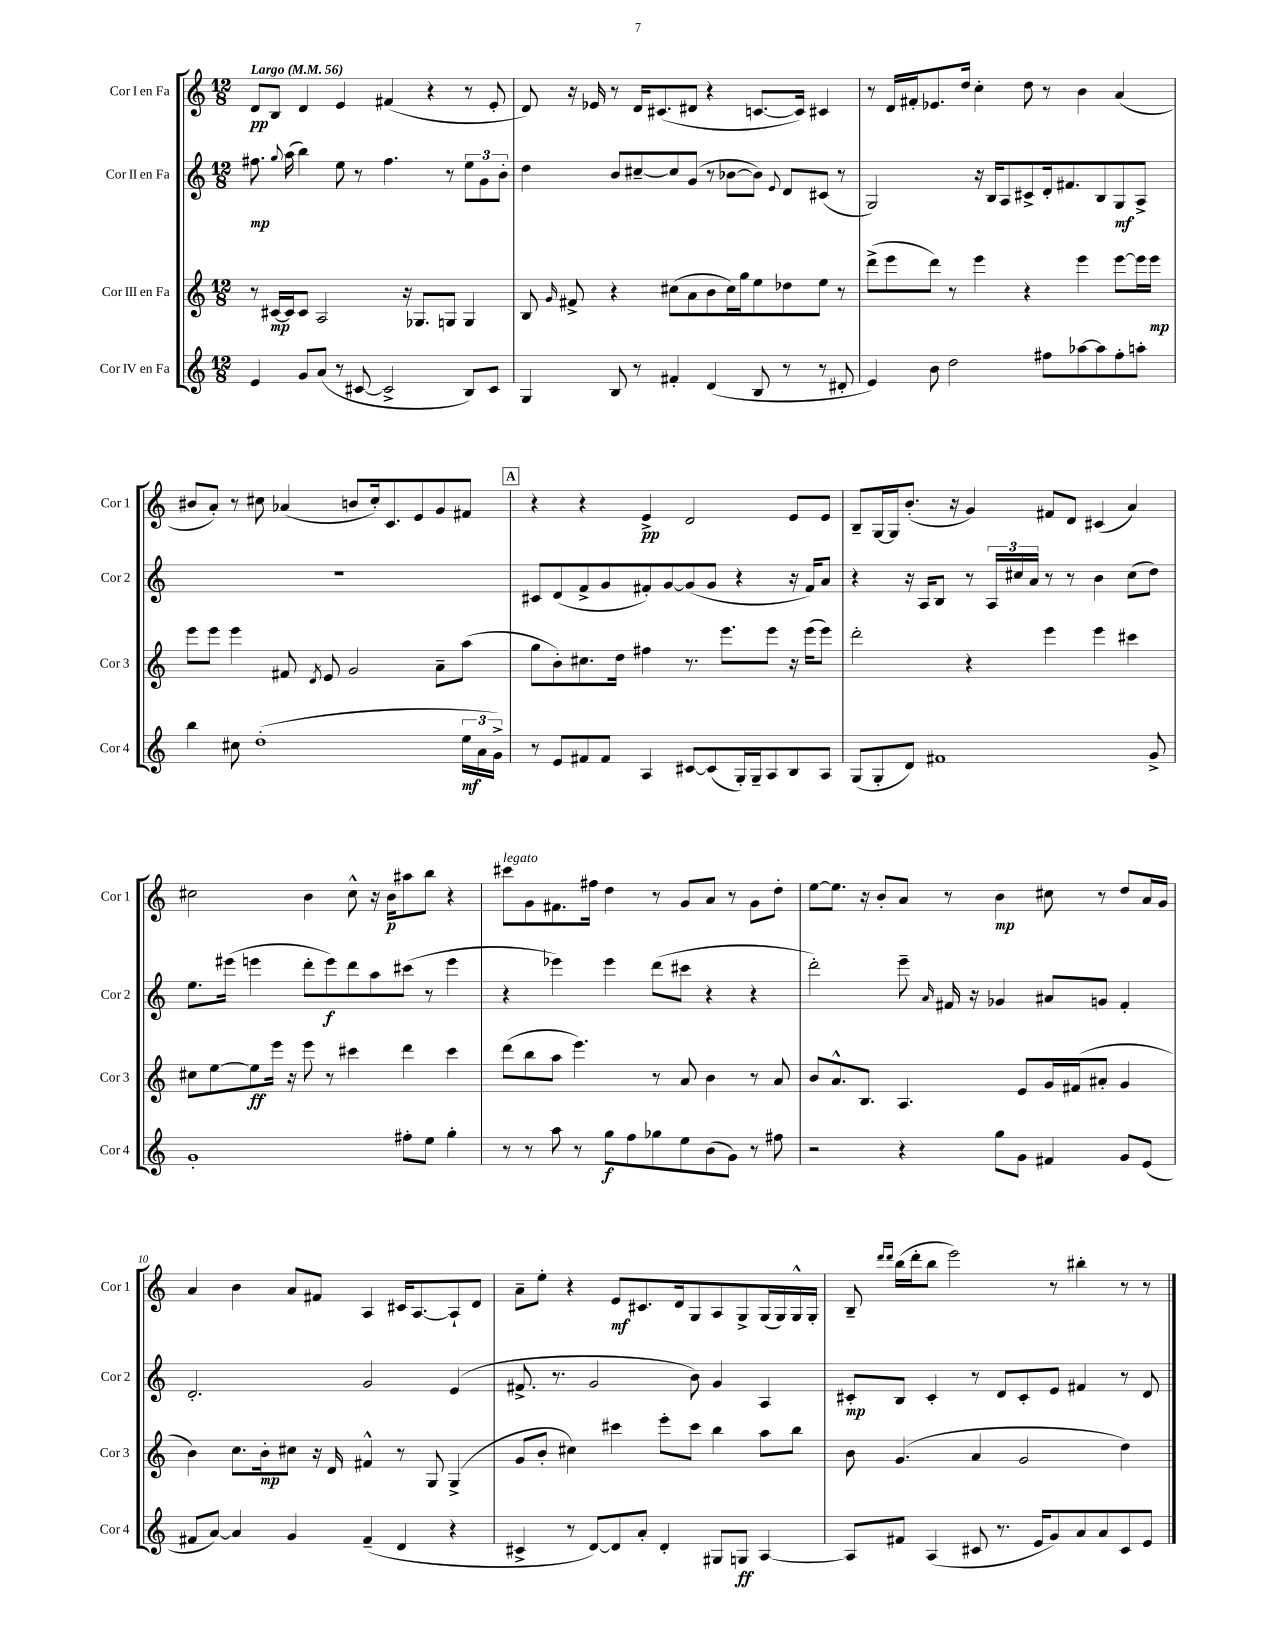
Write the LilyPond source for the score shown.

<<
\new StaffGroup <<
\new Staff = "s0" \with { instrumentName = "Cor I en Fa" shortInstrumentName = "Cor 1" } {
    \clef treble \key c \major \numericTimeSignature \time 12/8 \tempo "Largo" 4 = 56
    \autoBeamOff d'8[\pp b8] d'4 e'4 fis'4( r4 r8 e'8-. |
    d'8) r16 ees'16 r8 d'16[ cis'8.( dis'8] r4 c'8.[~ c'16]) cis'4 |
    r8 d'16[ fis'16-. ees'8. d''16] c''4-. d''8 r8 b'4 a'4( |
    bis'8[ a'8]-.) r8 cis''8 aes'4( b'8[ cis''16-.) c'8. e'8 g'8 fis'8] |
    \mark \markup { \box "A" } r4 r4 e'4->\pp d'2 e'8[ e'8] |
    b8[-- g16~ g16 b'8.]-.( r16 g'4) fis'8[ d'8] cis'4( a'4) |
    cis''2 b'4 cis''8-^ r16 b'16[\p ais''8 b''8] r4 |
    cis'''8[^\markup { \italic "legato" } g'8 fis'8. fis''16] d''4 r8 g'8[ a'8] r8 g'8[ d''8]-. |
    e''8[~ e''8.] r16 b'8[-. a'8] r8 b'4\mp cis''8 r8 d''8[ a'16 g'16] |
    a'4 b'4 a'8[ fis'8] a4 cis'16[ a8.~ a8-! d'8] |
    a'8[-- e''8]-. r4 e'8[\mf cis'8. d'16 g8 a8 g8-> g16( g16) g16-^ g16]-. |
    b8-- \grace { d'''16[ d'''16] } b''16[( d'''16-. b''8] e'''2) r8 bis''4-. r8 r8 \bar "|." |
}
\new Staff = "s1" \with { instrumentName = "Cor II en Fa" shortInstrumentName = "Cor 2" } {
    \clef treble \key c \major \numericTimeSignature \time 12/8
    \autoBeamOff fis''8.\mp \appoggiatura { g''8 } a''16( b''4) e''8 r8 fis''4. r8 \tuplet 3/2 { e''8[ g'8 b'8]-. } |
    d''4 b'8[ cis''8~-- cis''8 g'8]( r8 bes'8[~ bes'8]) \appoggiatura { e'8 } d'8[ cis'8]( r8 |
    g2) r16 b16[ a8 cis'8-> d'16-. fis'8. b8 g8\mf a8]-> |
    R1. |
    \mark \markup { \box "A" } cis'8[ d'8( f'8-> g'8 fis'8-.) g'8~ g'8( g'8] r4 r16 fis'16[) a'8] |
    r4 r16 a16[ b8] r8 \tuplet 3/2 { a16[ cis''16 a'16] } r8 r8 b'4 cis''8[( d''8]) |
    e''8.[ eis'''16]( e'''4 d'''8[-. e'''8\f) d'''8 a''8 cis'''8]( r8 e'''4 |
    r4 ees'''4) ees'''4 d'''8[( cis'''8] r4 r4 |
    d'''2-.) e'''8-- \grace { a'16 } fis'16 r16 ges'4 ais'8[ g'8] fis'4-. |
    d'2.-. g'2 e'4( |
    fis'8.-> r8. g'2 b'8) g'4 a4 |
    cis'8[-.\mp b8] cis'4-. r8 d'8[ cis'8-. e'8] fis'4 r8 d'8 \bar "|." |
}
\new Staff = "s2" \with { instrumentName = "Cor III en Fa" shortInstrumentName = "Cor 3" } {
    \clef treble \key c \major \numericTimeSignature \time 12/8
    \autoBeamOff r8 cis'16[~\mp cis'16 cis'8] a2 r16 ges8.[ g8] g4 |
    b8 \grace { g'16 } fis'8-> r4 cis''8[( a'8 b'8 cis''16) g''16 e''8 des''8 e''8] r8 |
    d'''8[->( e'''8 d'''8]) r8 e'''4 r4 e'''4 e'''8[~ e'''16 e'''16]\mp |
    e'''8[ e'''8] e'''4 fis'8 \acciaccatura { d'8 } e'8 g'2 a'8[-- a''8]( |
    \mark \markup { \box "A" } g''8[ b'8-.) cis''8. d''16] fis''4 r8. e'''8.[ e'''8] r16 e'''16[( e'''8]) |
    d'''2-. r4 e'''4 e'''4 cis'''4 |
    cis''8[ e''8~ e''8\ff e'''16] r16 e'''8 r8 cis'''4 d'''4 cis'''4 |
    d'''8[( b''8 a''8] e'''4.) r8 a'8 b'4 r8 a'8 |
    b'8[ a'8.-^ b8.] a4. e'8[ g'16 fis'16( ais'8]-. g'4 |
    b'4) c''8.[ b'16-.\mp cis''8] r16 d'16 fis'4-^ r8 g8 g4->( |
    g'8[ b'8]-. cis''4) cis'''4 e'''8[-. cis'''8] b''4 a''8[ b''8] |
    b'8 g'4.( a'4 g'2 d''4) \bar "|." |
}
\new Staff = "s3" \with { instrumentName = "Cor IV en Fa" shortInstrumentName = "Cor 4" } {
    \clef treble \key c \major \numericTimeSignature \time 12/8
    \autoBeamOff e'4 g'8[ a'8]( r8 cis'8~ cis'2-> b8[) cis'8] |
    g4 b8 r8 fis'4-. d'4( b8 r8 r8 dis'8-. |
    e'4) b'8 d''2 fis''8[ aes''8~ aes''8 fis''8-. a''8]-. |
    b''4 cis''8 d''1-.( \tuplet 3/2 { e''16[\mf a'16 g'16]->) } |
    \mark \markup { \box "A" } r8 e'8[ fis'8 fis'8] a4 cis'8[~ cis'8( g16-.) g16-- a8 b8 a8] |
    g8[( g8-. d'8]) fis'1 g'8-> |
    g'1-. fis''8[-. e''8] g''4-. |
    r8 r8 a''8 r8 g''8[\f f''8 ges''8 e''8 b'8( g'8]) r8 fis''8 |
    r2 r4 g''8[ g'8] fis'4 g'8[ e'8]( |
    fis'8[ a'8]~) a'4 g'4 fis'4--( d'4 r4 |
    cis'4-> r8 d'8[~) d'8 a'8]-. d'4-. gis8[ g8]\ff a4~ |
    a8[ fis'8] a4( cis'8 r8. e'16[ g'8) a'8 a'8 cis'8 e'8] \bar "|." |
}
>>
>>
\layout { \context { \Score \override BarNumber.break-visibility = ##(#f #t #t) barNumberVisibility = #(every-nth-bar-number-visible 5) } }
